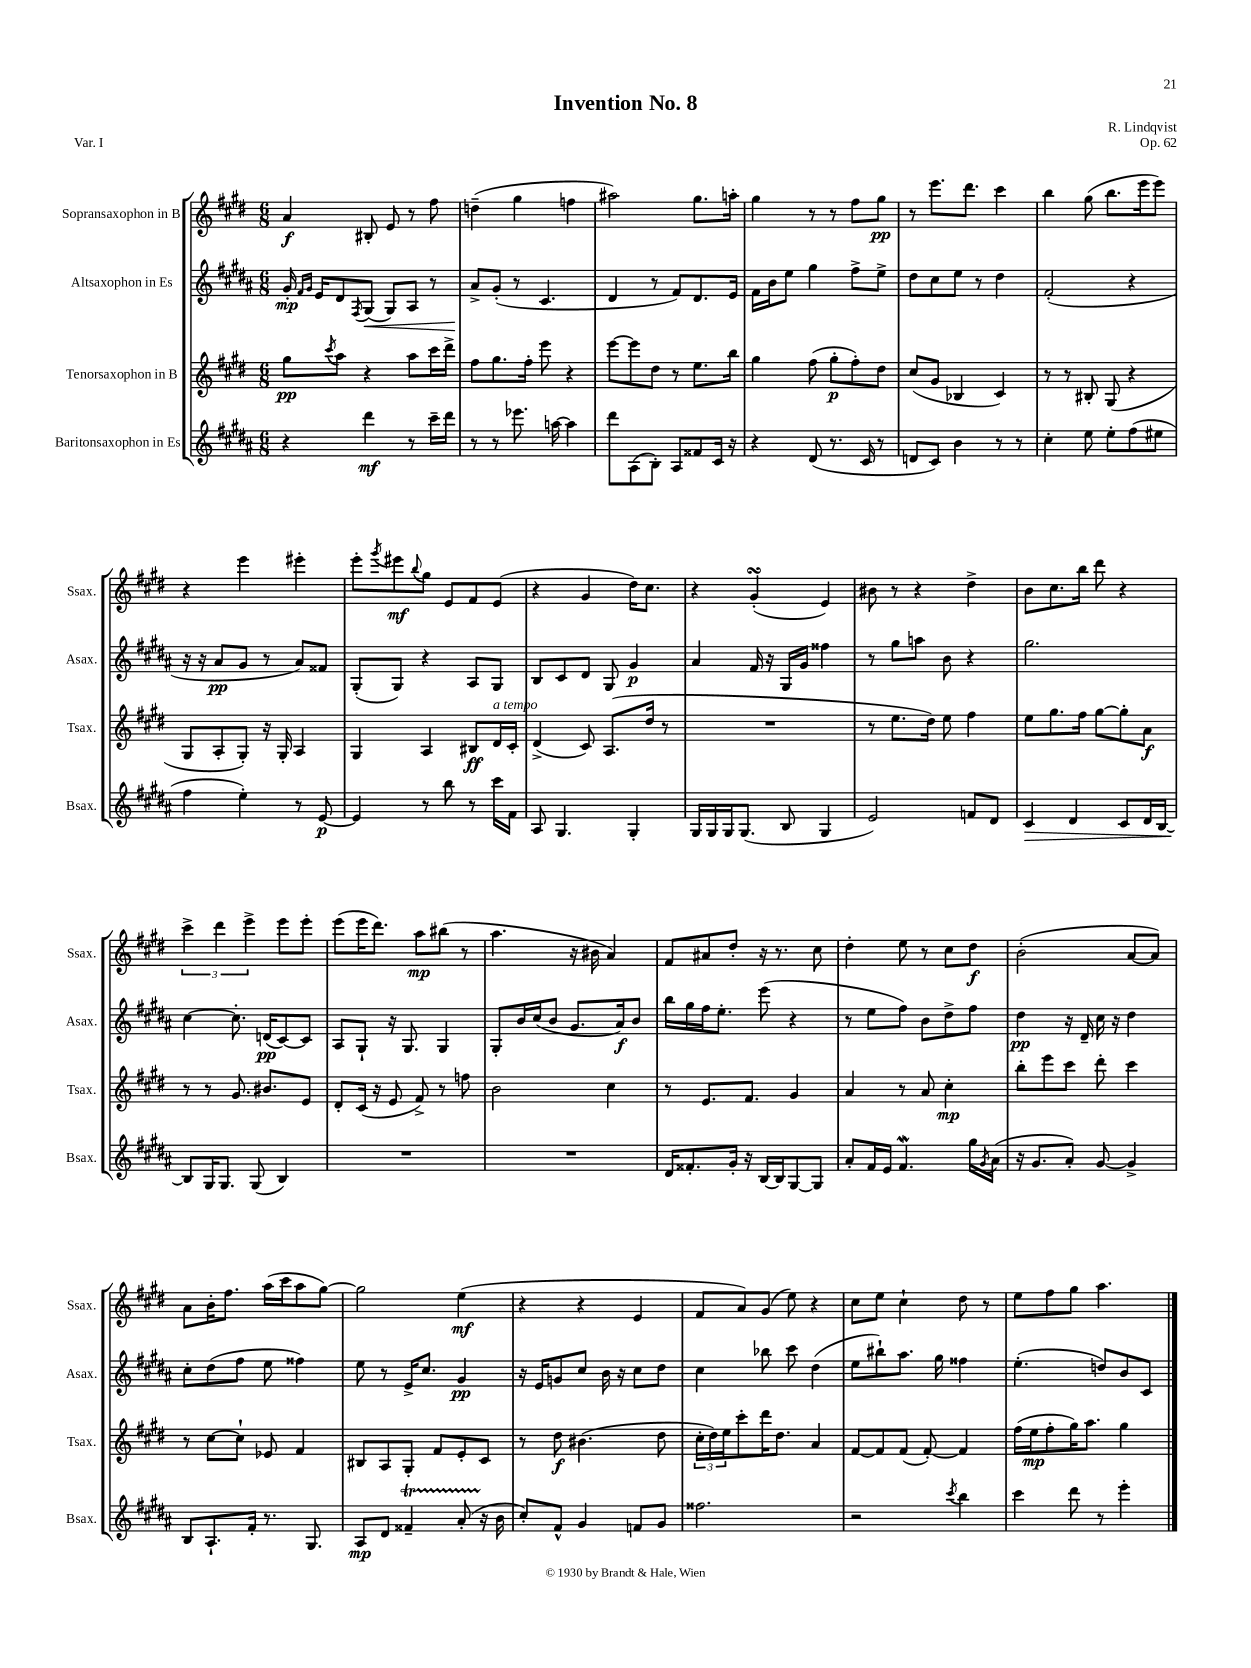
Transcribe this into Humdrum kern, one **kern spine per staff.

**kern	**dynam	**kern	**dynam	**kern	**dynam	**kern	**dynam
*part4	*part4	*part3	*part3	*part2	*part2	*part1	*part1
*staff4	*staff4	*staff3	*staff3	*staff2	*staff2	*staff1	*staff1
*I"Baritonsaxophon in Es	*	*I"Tenorsaxophon in B	*	*I"Altsaxophon in Es	*	*I"Sopransaxophon in B	*
*I'Bsax.	*	*I'Tsax.	*	*I'Asax.	*	*I'Ssax.	*
*clefG2	*	*clefG2	*	*clefG2	*	*clefG2	*
*k[f#c#g#d#a#]	*	*k[f#c#g#d#]	*	*k[f#c#g#d#a#]	*	*k[f#c#g#d#]	*
*M6/8	*	*M6/8	*	*M6/8	*	*M6/8	*
=1	=1	=1	=1	=1	=1	=1	=1
4r	.	8gg#\L	pp	16g#'/	mp	4a/	f
.	.	.	.	16qqf#/LL	.	.	.
.	.	.	.	16qqg#/JJ	.	.	.
.	.	.	.	16e/KL	.	.	.
.	.	8qccc#/	.	.	.	.	.
.	.	8aa\J	.	8d#/	.	.	.
.	.	.	.	8qF#/	.	.	.
!	!	!	!	!	!LO:HP:b	!	!
4ddd#\	mf	4r	.	(8G#/J	<	8B#X'/	.
.	.	.	.	8G#/L)	.	8e/	.
8r	.	8aa\L	.	8A#/J	.	8r	.
16ccc#~\LL	.	16ccc#\L	.	8r	.	8ff#\	.
16ddd#\JJ	.	16ddd#^\JJ	.	.	.	.	.
=2	=2	=2	=2	=2	=2	=2	=2
8r	.	8ff#\L	.	8a#^/L	.	(4ddn~\	.
8r	.	8.gg#\	.	(8g#'/J	[	.	.
8.eee-X\	.	.	.	8r	.	4gg#\	.
.	.	16ff#'\Jk	.	.	.	.	.
.	.	8eee\	.	4.c#/	.	.	.
[16aan\	.	.	.	.	.	.	.
4aa\]	.	4r	.	.	.	4ffn\	.
=3	=3	=3	=3	=3	=3	=3	=3
8ddd#\L	.	[8eee\L	.	4d#/	.	2aa#X\)	.
(8A#\	.	8eee\]	.	.	.	.	.
8B'\J)	.	8dd#\J	.	8r	.	.	.
8A#/L	.	8r	.	8f#/L)	.	.	.
8f##X/	.	8.ee\L	.	8.d#/	.	8.gg#\L	.
16c#/Jk	.	.	.	.	.	.	.
16r	.	16bb\Jk	.	16e/Jk	.	16aan'\Jk	.
=4	=4	=4	=4	=4	=4	=4	=4
4r	.	4gg#\	.	16f#\LL	.	4gg#\	.
.	.	.	.	16b\J	.	.	.
.	.	.	.	8ee\J	.	.	.
(8d#/	.	(8ff#\	.	4gg#\	.	8r	.
8.r	.	8gg#'\L	p	.	.	8r	.
.	.	8ff#'\)	.	8ff#^\L	.	8ff#\L	.
16c#/	.	.	.	.	.	.	.
8r	.	8dd#\J	.	8ee^\J	.	8gg#\J	pp
=5	=5	=5	=5	=5	=5	=5	=5
8dn/L	.	(8cc#/L	.	8dd#\L	.	8r	.
8c#/J)	.	8g#/J	.	8cc#\	.	8.eee\L	.
4b\	.	4B-X/	.	8ee\J	.	.	.
.	.	.	.	.	.	8.ddd#\J	.
.	.	.	.	8r	.	.	.
8r	.	4c#/)	.	4dd#\	.	4ccc#\	.
8r	.	.	.	.	.	.	.
=6	=6	=6	=6	=6	=6	=6	=6
4cc#'\	.	8r	.	(2f#'/	.	4bb\	.
.	.	8r	.	.	.	.	.
8ee\	.	8B#X'/	.	.	.	(8gg#\	.
8ee'\L	.	(8G#/	.	.	.	8.bb\L	.
(8ff#\	.	4r	.	4r	.	.	.
.	.	.	.	.	.	16eee\k	.
8ee#X\J	.	.	.	.	.	8eee\J)	.
!!LO:LB:g=z
=7	=7	=7	=7	=7	=7	=7	=7
4ff#\	.	8G#/L	.	16r	.	4r	.
.	.	.	.	16r	.	.	.
.	.	8A'/	.	8a#/L	pp	.	.
4ee'\)	.	8G#'/J)	.	8g#/J	.	4eee\	.
.	.	16r	.	8r	.	.	.
.	.	16G#'/	.	.	.	.	.
8r	.	4A/	.	8a#/L)	.	4eee#X'\	.
[8e/	p	.	.	8f##X/J	.	.	.
=8	=8	=8	=8	=8	=8	=8	=8
4e/]	.	4G#/	.	(8G#'/L	.	8eee'\L	.
.	.	.	.	.	.	8qggg#/	.
.	.	.	.	8G#/J)	.	8eee#X\	mf
.	.	.	.	.	.	8qqbb/	.
8r	.	4A/	.	4r	.	8gg#\J	.
8bb\	.	.	.	.	.	8e/L	.
8r	.	8B#X/L	ff	8A#/L	.	8f#/	.
!	!	!LO:TX:a:i:t=a tempo	!	!	!	!	!
16ccc#\LL	.	16d#/L	.	8G#/J	.	(8e/J	.
16f#\JJ	.	16c#'/JJ	.	.	.	.	.
=9	=9	=9	=9	=9	=9	=9	=9
8A#/	.	(4d#^/	.	8B/L	.	4r	.
4.G#/	.	.	.	8c#/	.	.	.
.	.	8c#/)	.	8d#/J	.	4g#/	.
.	.	(8.A/L	.	8G#/	.	.	.
4G#'/	.	.	.	4g#/	p	16dd#\KL)	.
.	.	16dd#/Jk	.	.	.	8.cc#\J	.
.	.	8r	.	.	.	.	.
=10	=10	=10	=10	=10	=10	=10	=10
16G#/LL	.	2.r	.	4a#/	.	4r	.
16G#/	.	.	.	.	.	.	.
16G#/J	.	.	.	.	.	.	.
(8.G#/J	.	.	.	.	.	.	.
.	.	.	.	16f#/	.	(4g#sSsS'/	.
.	.	.	.	16r	.	.	.
8B/	.	.	.	16G#/LL	.	.	.
.	.	.	.	16g#/JJ	.	.	.
4G#/	.	.	.	4ff##X\	.	4e/)	.
=11	=11	=11	=11	=11	=11	=11	=11
2e/)	.	8r	.	8r	.	8b#X\	.
.	.	8.ee\L	.	8gg#\L	.	8r	.
.	.	.	.	8aan\J	.	4r	.
.	.	16dd#\Jk)	.	.	.	.	.
.	.	8ee\	.	8b\	.	.	.
8fn/L	.	4ff#\	.	4r	.	4dd#^\	.
8d#/J	.	.	.	.	.	.	.
=12	=12	=12	=12	=12	=12	=12	=12
!	!LO:HP:b	!	!	!	!	!	!
4c#/	>	8ee\L	.	2.gg#\	.	8b\L	.
.	.	8.gg#\	.	.	.	8.cc#\	.
4d#/	.	.	.	.	.	.	.
.	.	16ff#\Jk	.	.	.	16bb\Jk	.
.	.	[8gg#\L	.	.	.	8ddd#\	.
8c#/L	.	8gg#'\]	.	.	.	4r	.
16d#/L	.	8a\J	f	.	.	.	.
[16B/JJ	.	.	.	.	.	.	.
!!LO:LB:g=z
=13	=13	=13	=13	=13	=13	=13	=13
8B/L]	.	8r	.	[4cc#\	.	6ccc#^\	.
16G#/K	]	8r	.	.	.	.	.
.	.	.	.	.	.	6ddd#\	.
8.G#/J	.	.	.	.	.	.	.
.	.	8.g#/	.	8.cc#'\]	.	.	.
.	.	.	.	.	.	6eee^\	.
(8G#/	.	.	.	.	.	.	.
.	.	8.b#X/L	.	(16dn/KL	pp	.	.
4B/)	.	.	.	[8c#/)	.	8eee\L	.
.	.	8e/J	.	8c#/J]	.	8eee'\J	.
=14	=14	=14	=14	=14	=14	=14	=14
2.r	.	8d#'/L	.	8A#/L	.	(8eee\L	.
.	.	(16c#/Jk	.	8G#`/J	.	16eee\K	.
.	.	16r	.	.	.	8.ddd#\J)	.
.	.	8e/	.	16r	.	.	.
.	.	.	.	8.G#/	.	.	.
.	.	8f#^/)	.	.	.	8aa\L	mp
.	.	8r	.	4G#/	.	(8bb#X\J	.
.	.	8ffn\	.	.	.	8r	.
=15	=15	=15	=15	=15	=15	=15	=15
2.r	.	2b\	.	8G#'/L	.	4.aa\	.
.	.	.	.	16b/L	.	.	.
.	.	.	.	(16cc#/J	.	.	.
.	.	.	.	8b/J	.	.	.
.	.	.	.	8.g#/L	.	16r	.
.	.	.	.	.	.	16b#X\	.
.	.	4cc#\	.	.	.	4a/)	.
.	.	.	.	16a#/k)	f	.	.
.	.	.	.	8b/J	.	.	.
=16	=16	=16	=16	=16	=16	=16	=16
16d#/KL	.	8r	.	16bb\LL	.	8f#/L	.
8.f##X'/	.	.	.	16gg#\	.	.	.
.	.	8.e/L	.	16ff#\J	.	8a#X/	.
.	.	.	.	8.ee'\J	.	.	.
16g#'/Jk	.	.	.	.	.	8dd#'/J	.
16r	.	8.f#/J	.	.	.	.	.
[16B/LL	.	.	.	(8eee\	.	16r	.
16B/J]	.	.	.	.	.	8.r	.
[8G#/	.	4g#/	.	4r	.	.	.
8G#/J]	.	.	.	.	.	8cc#\	.
=17	=17	=17	=17	=17	=17	=17	=17
8a#'/L	.	4a/	.	8r	.	4dd#'\	.
16f#/L	.	.	.	8ee\L	.	.	.
16e/JJ	.	.	.	.	.	.	.
4.f#W/	.	8r	.	8ff#\J)	.	8ee\	.
.	.	8a/	.	8b\L	.	8r	.
.	.	4cc#'\	mp	8dd#^\	.	8cc#\L	.
16gg#\LL	.	.	.	8ff#\J	.	8dd#\J	f
8qg#/	.	.	.	.	.	.	.
(16a#\JJ	.	.	.	.	.	.	.
=18	=18	=18	=18	=18	=18	=18	=18
16r	.	8bb'\L	.	4dd#\	pp	(2b'\	.
8.g#/L	.	.	.	.	.	.	.
.	.	8eee\	.	.	.	.	.
8a#'/J)	.	8ccc#\J	.	16r	.	.	.
.	.	.	.	16d#~/	.	.	.
[8g#/	.	8ddd#'\	.	16cc#\	.	.	.
.	.	.	.	16r	.	.	.
4g#^/]	.	4ccc#\	.	4dd#\	.	[8a/L	.
.	.	.	.	.	.	8a/J])	.
!!LO:LB:g=z
=19	=19	=19	=19	=19	=19	=19	=19
8B/L	.	8r	.	8cc#'\L	.	8a\L	.
8.A#`/	.	[8cc#\L	.	(8dd#\	.	16b'\K	.
.	.	.	.	.	.	8.ff#\J	.
.	.	8cc#`\J]	.	8ff#\J	.	.	.
16f#'/Jk	.	.	.	.	.	.	.
8.r	.	8e-X/	.	8ee\	.	(16aa\LL	.
.	.	.	.	.	.	16ccc#\J	.
.	.	4f#/	.	4ff##X\)	.	8aa\	.
8.G#/	.	.	.	.	.	.	.
.	.	.	.	.	.	[8gg#\J)	.
=20	=20	=20	=20	=20	=20	=20	=20
8A#/L	mp	8B#X/L	.	8ee\	.	2gg#\]	.
8d#/J	.	8A/	.	8r	.	.	.
4f##Xt~/	.	8G#'/J	.	16e^/KL	.	.	.
.	.	.	.	8.cc#/J	.	.	.
.	.	8f#/L	.	.	.	.	.
(8a#TTT'/	.	8e'/	.	4g#/	pp	(4ee\	mf
16r	.	8c#/J	.	.	.	.	.
16b\	.	.	.	.	.	.	.
=21	=21	=21	=21	=21	=21	=21	=21
8cc#'/L)	.	8r	.	16r	.	4r	.
.	.	.	.	16e/KL	.	.	.
8f#^^/J	.	8dd#\	f	8gn/	.	.	.
4g#/	.	(4.b#X\	.	8cc#/J	.	4r	.
.	.	.	.	16b\	.	.	.
.	.	.	.	16r	.	.	.
8fn/L	.	.	.	8cc#\L	.	4e/	.
8g#/J	.	8dd#\	.	8dd#\J	.	.	.
=22	=22	=22	=22	=22	=22	=22	=22
2.ff##X\	.	24cc#'\LL	.	4cc#\	.	8f#/L	.
.	.	24dd#\)	.	.	.	.	.
.	.	24ee\J	.	.	.	.	.
.	.	8ccc#'\	.	.	.	8a/)	.
.	.	16ddd#\K	.	8bb-X\	.	(8g#/J	.
.	.	8.dd#\J	.	.	.	.	.
.	.	.	.	8ccc#\	.	8ee\)	.
.	.	4a/	.	(4dd#\	.	4r	.
=23	=23	=23	=23	=23	=23	=23	=23
2r	.	[8f#/L	.	8ee\L	.	8cc#\L	.
.	.	8f#/]	.	8bb#X`\)	.	8ee\J	.
.	.	(8f#/J	.	8.aa#\J	.	4cc#`\	.
.	.	[8f#'/)	.	.	.	.	.
.	.	.	.	16gg#\	.	.	.
8qccc#/	.	.	.	.	.	.	.
4bb\	.	4f#/]	.	4ff##X\	.	8dd#\	.
.	.	.	.	.	.	8r	.
=24	=24	=24	=24	=24	=24	=24	=24
4ccc#\	.	(16ff#\LL	.	(4.ee'\	.	8ee\L	.
.	.	16ee\J	mp	.	.	.	.
.	.	8ff#'\	.	.	.	8ff#\	.
8ddd#\	.	16gg#\K)	.	.	.	8gg#\J	.
.	.	8.aa\J	.	.	.	.	.
8r	.	.	.	8ddn/L)	.	4.aa\	.
4eee'\	.	4gg#\	.	8b/	.	.	.
.	.	.	.	8c#/J	.	.	.
==	==	==	==	==	==	==	==
*-	*-	*-	*-	*-	*-	*-	*-
